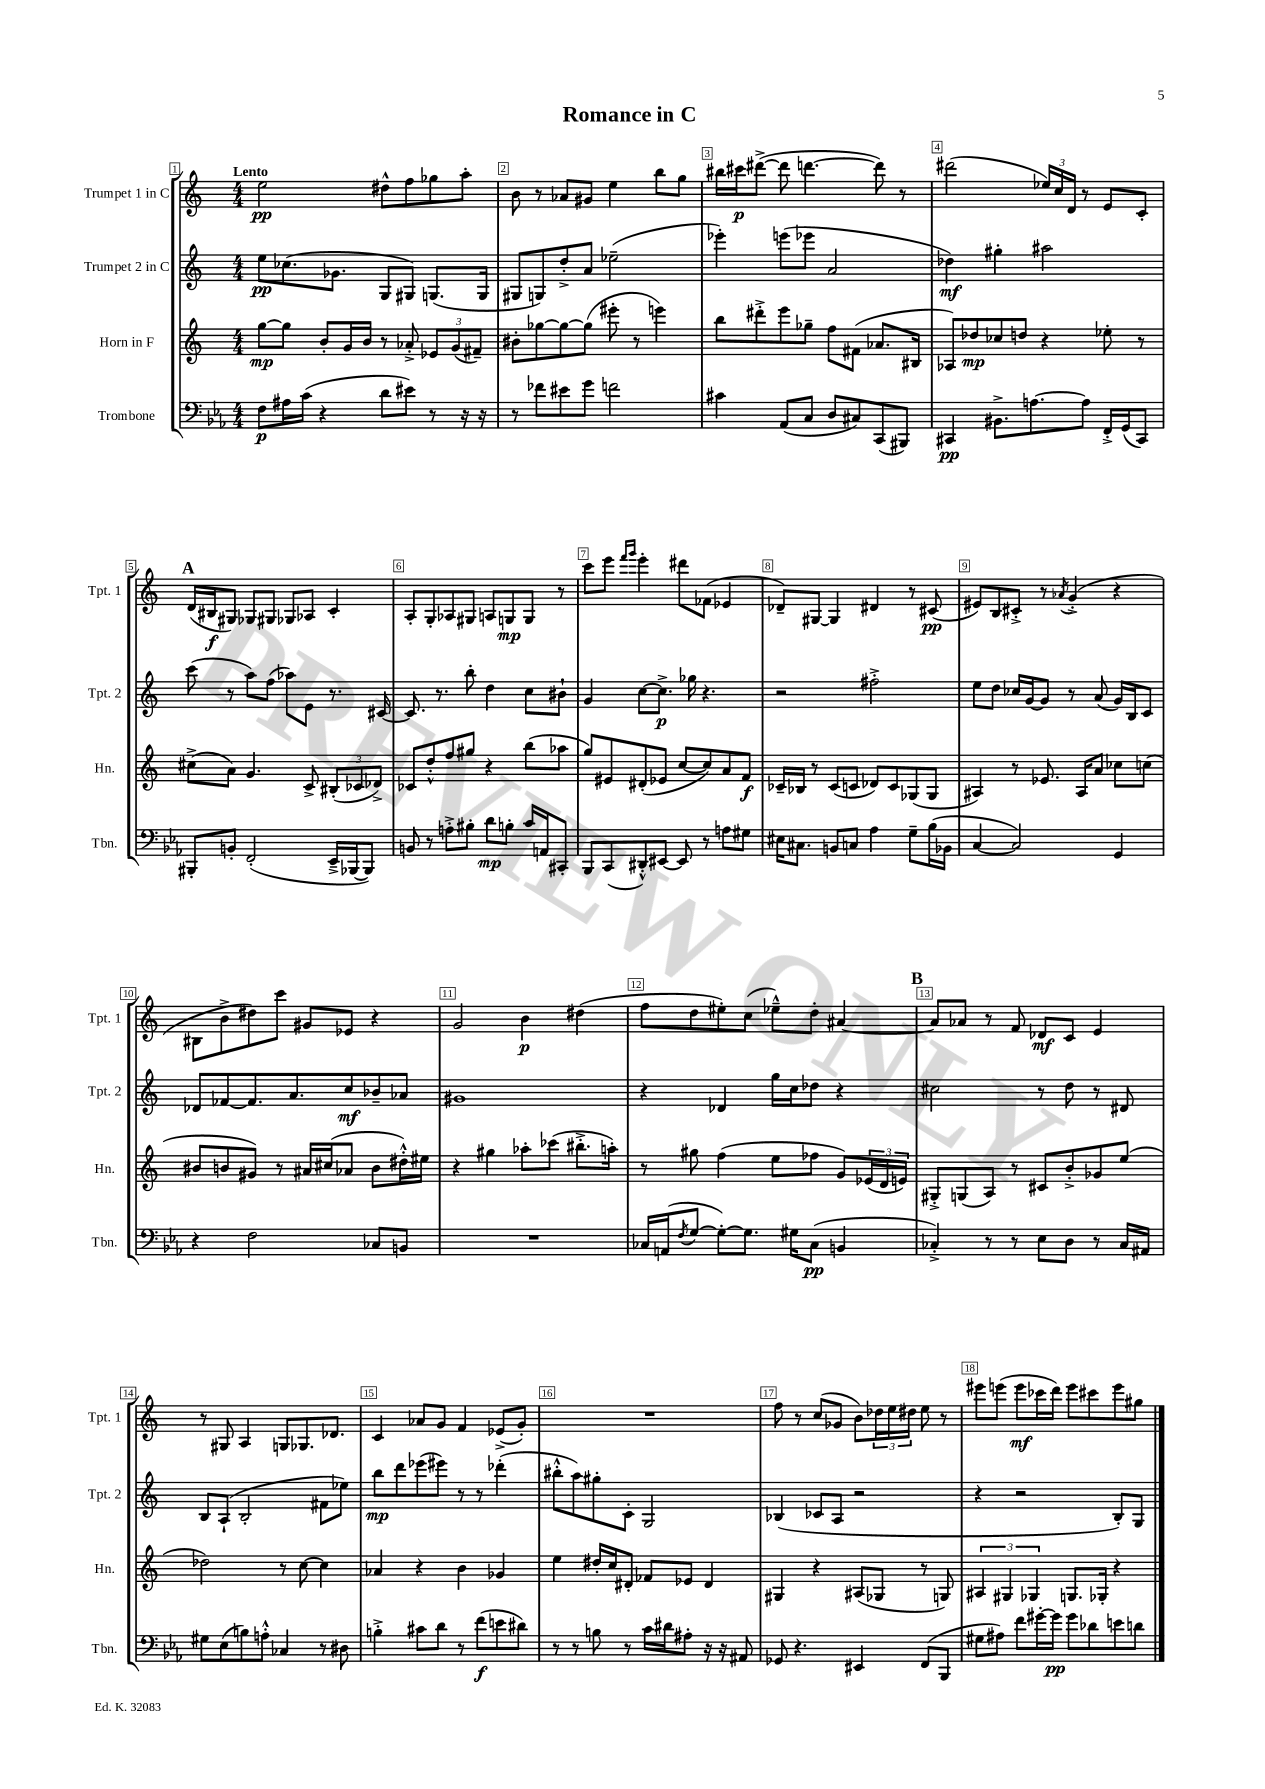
\header { title = "Romance in C" }
<<
\new StaffGroup <<
\new Staff = "s0" \with { instrumentName = "Trumpet 1 in C" shortInstrumentName = "Tpt. 1" } {
    \clef treble \key c \major \numericTimeSignature \time 4/4 \tempo "Lento"
    e''2\pp dis''8-^ f''8 ges''8 a''8-. |
    b'8 r8 aes'8 gis'8 e''4 b''8 g''8 |
    bis''16 cis'''16\p dis'''8~->( dis'''8 d'''4.~ d'''8) r8 |
    dis'''2( \tuplet 3/2 { ees''16) c''16 d'16 } r8 e'8 c'8-. |
    \mark \markup { \bold "A" } d'16( bis16\f gis8) ges8 gis8 ges8 aes8 c'4-. |
    a8-. g8-. aes8 gis8 a8 g8\mp g8 r8 |
    c'''8 e'''8 \grace { f'''16 g'''16 } e'''4-. dis'''8 fes'8( ees'4 |
    des'8--) gis8~ gis4 dis'4 r8 cis'8\pp( |
    eis'8) b8 cis'8-.-> r8 \acciaccatura { aes'8 } g'4-.->( r4 |
    bis8 b'8-> dis''8) c'''8 gis'8 ees'8 r4 |
    g'2 b'4\p dis''4( |
    f''8 d''8 eis''8-.) c''8( ees''8---^) d''8-. ais'4~ |
    \mark \markup { \bold "B" } ais'8 aes'8 r8 f'8 des'8\mf c'8 e'4 |
    r8 gis8 a4 g8 ges8. des'8. |
    c'4 aes'8 g'8 f'4 ees'8->( g'8-.) |
    R1 |
    f''8 r8 c''8( ges'8 b'8) \tuplet 3/2 { des''16 e''16 dis''16 } e''8 r8 |
    eis'''8 e'''8( e'''8\mf ces'''16 d'''16) e'''8 cis'''8 e'''8 gis''8 \bar "|." |
}
\new Staff = "s1" \with { instrumentName = "Trumpet 2 in C" shortInstrumentName = "Tpt. 2" } {
    \clef treble \key c \major \numericTimeSignature \time 4/4
    e''8\pp ces''8.( ges'8. g8 gis8) g8.( g16 |
    gis8 g8) d''8-.-> a'8 ees''2--( |
    ees'''4-.) e'''8( ees'''8 a'2 |
    des''4\mf) gis''4-. ais''2 |
    \mark \markup { \bold "A" } c'''8( r8 a''8) f''8( aes''8) e'8 r8. cis'16~ |
    cis'8. r8. b''8-. d''4 c''8 bis'8-! |
    g'4 c''8~ c''8.->\p ges''16 r4. |
    r2 fis''2-.-> |
    e''8 d''8 ces''16 g'16~ g'8 r8 a'8( g'16) b16 c'8 |
    des'8 fes'8~ fes'8. a'8. c''8\mf bes'8-- aes'8 |
    gis'1 |
    r4 des'4 g''16 c''16 des''8 r4 |
    \mark \markup { \bold "B" } cis''2 r8 d''8 r8 dis'8 |
    b8 a8-!( b2-. fis'8 ees''8) |
    b''8\mp d'''8 ees'''8( eis'''8) r8 r8 des'''4-.( |
    bis''8-.-^ a''8) gis''8-. c'8-. g2 |
    bes4( ces'8 a8 r2 |
    r4 r2 b8-.) g8 \bar "|." |
}
\new Staff = "s2" \with { instrumentName = "Horn in F" shortInstrumentName = "Hn." } {
    \clef treble \key c \major \numericTimeSignature \time 4/4
    g''8~\mp g''8 b'8-. g'16 b'16 r8 aes'8-.-> \tuplet 3/2 { ees'8 g'8( fis'8--) } |
    bis'8-. ges''8~ ges''8~ ges''8( eis'''8-. r8 e'''4) |
    b''8 dis'''8-.-> e'''8 ges''8-- f''8 fis'8( aes'8. bis16 |
    aes8) des''8\mp ces''8 d''8 r4 ees''8-. r8 |
    \mark \markup { \bold "A" } cis''8->( a'8) g'4. c'8-> \tuplet 3/2 { bis8-.( ces'8 des'8->) } |
    ces'8 d''8-.-^ f''8 gis''8 r4 b''8( aes''8 |
    g''8) eis'8 dis'8-.( ees'8 c''8~ c''8) a'8 f'8\f |
    ces'16-- bes16 r8 ces'8( c'8 des'8) c'8 ges8( ges8 |
    ais4) r8 ees'8. ais16 a'8 ces''8 c''8( |
    bis'8 b'8 gis'8) r8 ais'16 cis''16( aes'8 b'8 dis''16-.-^) eis''16 |
    r4 gis''4 aes''8-. ces'''8( bis''8.-.-> a''16-.) |
    r8 gis''8 f''4( e''8 fes''8 g'8) \tuplet 3/2 { ees'16( d'16 e'16) } |
    \mark \markup { \bold "B" } gis8-.-> g8( a8) r8 cis'8 b'8-.-> ges'8 e''8( |
    des''2) r8 c''8~ c''4 |
    aes'4 r4 b'4 ges'4 |
    e''4 dis''16-. c''16 dis'8-. fes'8 ees'8 dis'4 |
    gis4 r4 ais8( ges8 r8 g8) |
    \tuplet 3/2 { ais4 gis4 ges4 } g8. ges16-. r4 \bar "|." |
}
\new Staff = "s3" \with { instrumentName = "Trombone" shortInstrumentName = "Tbn." } {
    \clef bass \key ees \major \numericTimeSignature \time 4/4
    f8\p ais16 c'16( r4 d'8 eis'8) r8 r16 r16 |
    r8 fes'8 eis'8 g'8 f'2 |
    cis'4 aes,8( c8 d8 cis8) c,8( bis,,8) |
    cis,4\pp bis,8.-> a8.~ a8 f,16-.-> g,16( cis,8) |
    \mark \markup { \bold "A" } bis,,8-. b,8-. f,2-.( ees,16---> bes,,16~ bes,,8) |
    b,8 r8 a8-.-> bis8-. d'8\mp b8-. c'16 a,16 cis,8-. |
    bes,,8 c,8( dis,8-.-^) eis,8~ eis,8 r8 a8 gis8 |
    eis16 cis8. b,8 c8 aes4 g8-- bes16( bes,16 |
    c4~ c2) g,4 |
    r4 f2 ces8 b,8 |
    R1 |
    ces16 a,16( \acciaccatura { f8 } g8~ g8~-.) g8. gis16 ces8\pp( b,4 |
    \mark \markup { \bold "B" } ces4-.->) r8 r8 ees8 d8 r8 ces16 ais,16 |
    gis8 ees8( b8) a8-.-^ ces4 r8 dis8 |
    b4-.-> cis'8 d'8 r8 f'8\f( e'8 dis'8) |
    r8 r8 b8 r8 c'16 dis'16 ais8-. r16 r16 ais,8 |
    ges,8 r4. eis,4 f,8( bes,,8 |
    gis8 ais8) f'8 gis'16~-. gis'16\pp gis'8 des'8 e'8 d'8 \bar "|." |
}
>>
>>
\layout { \context { \Score \override BarNumber.break-visibility = ##(#f #t #t) barNumberVisibility = #all-bar-numbers-visible \override BarNumber.stencil = #(make-stencil-boxer 0.1 0.3 ly:text-interface::print) } }
